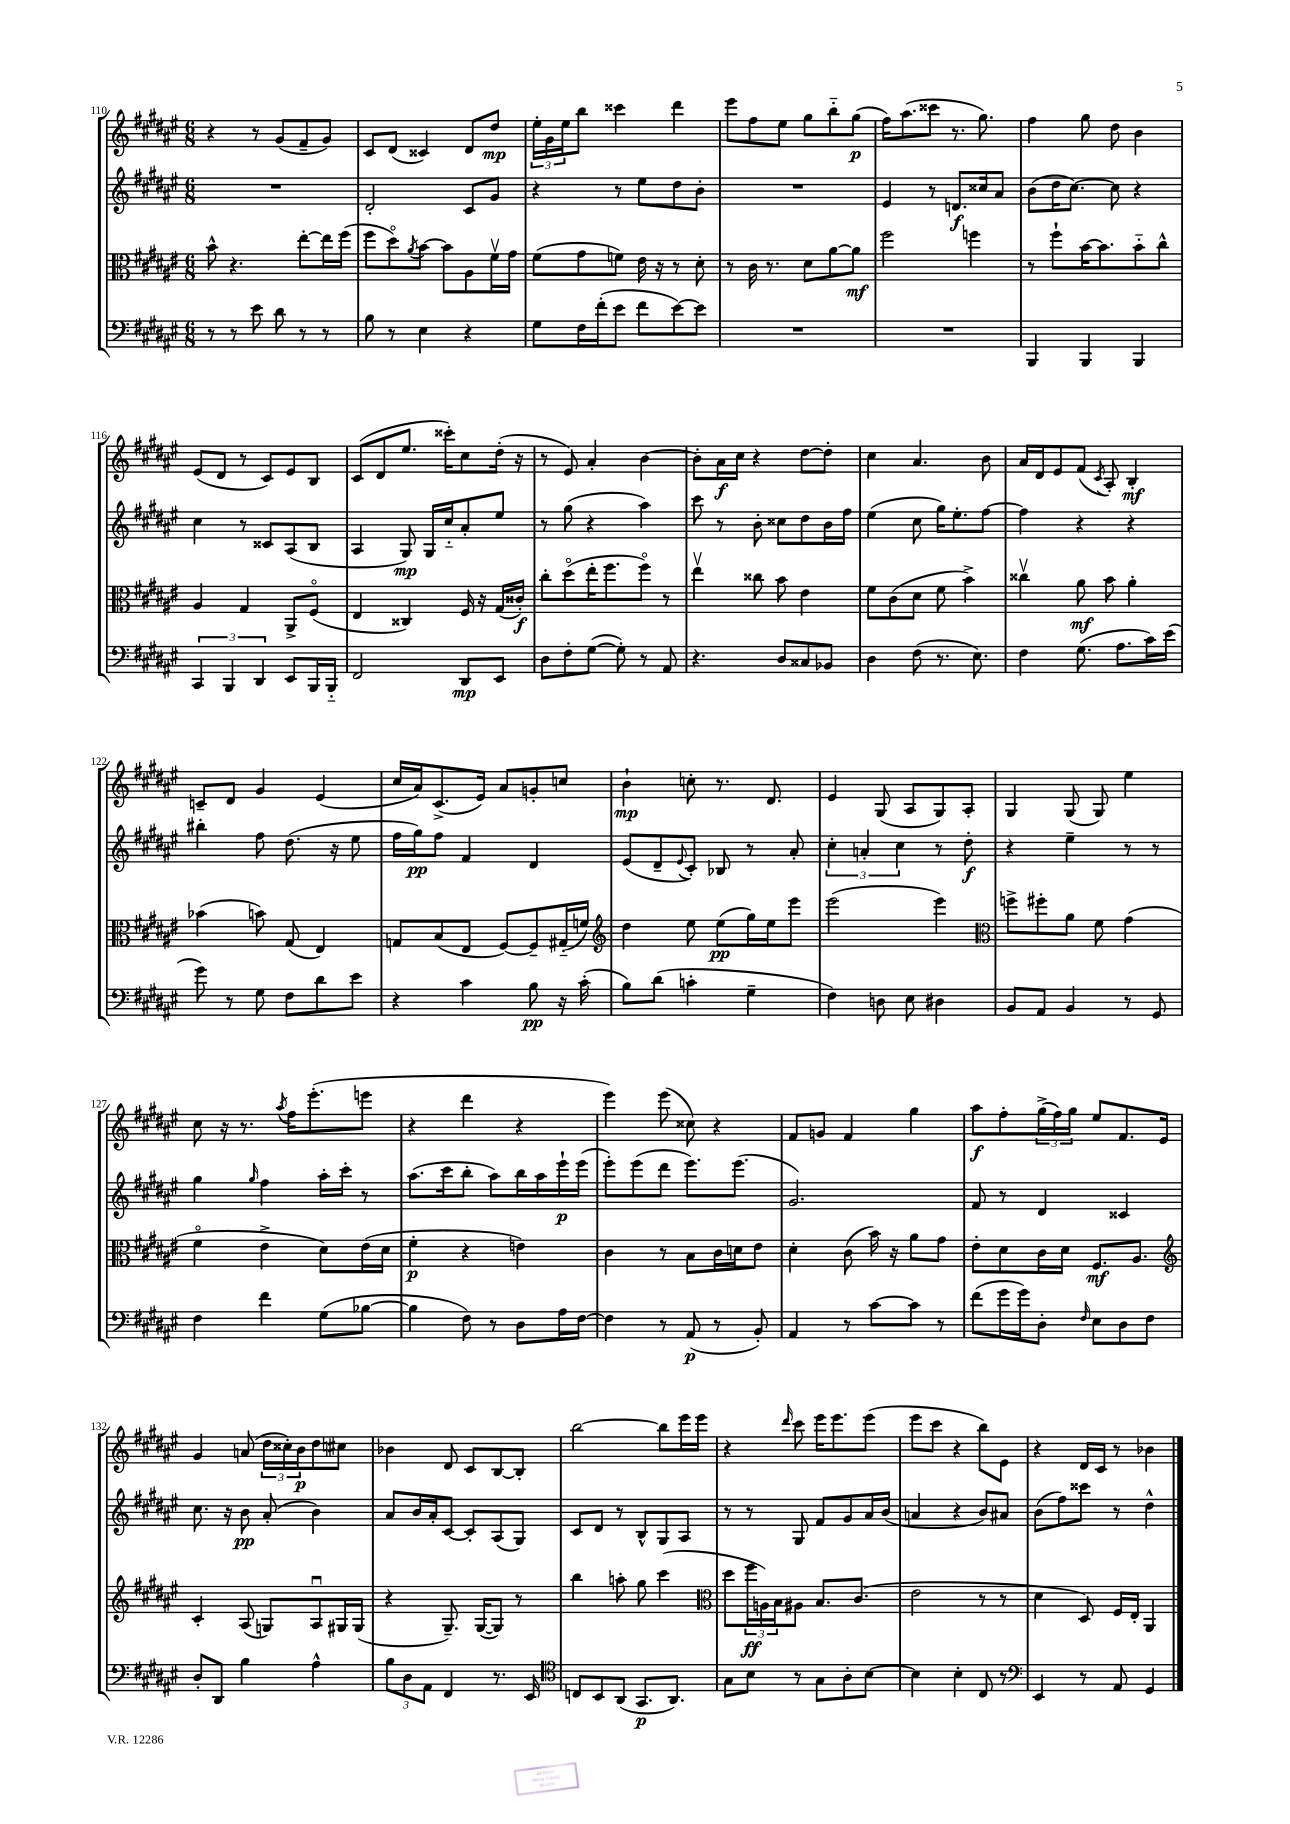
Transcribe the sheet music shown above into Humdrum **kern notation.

**kern	**dynam	**kern	**dynam	**kern	**dynam	**kern	**dynam
*part4	*part4	*part3	*part3	*part2	*part2	*part1	*part1
*staff4	*staff4	*staff3	*staff3	*staff2	*staff2	*staff1	*staff1
*clefF4	*	*clefC3	*	*clefG2	*	*clefG2	*
*k[f#c#g#d#a#e#]	*	*k[f#c#g#d#a#e#]	*	*k[f#c#g#d#a#e#]	*	*k[f#c#g#d#a#e#]	*
*M6/8	*	*M6/8	*	*M6/8	*	*M6/8	*
=110	=110	=110	=110	=110	=110	=110	=110
8r	.	8b^^\	.	2.r	.	4r	.
8r	.	4.r	.	.	.	.	.
8e#\	.	.	.	.	.	8r	.
8d#\	.	.	.	.	.	(8g#/L	.
8r	.	[8ee#'\L	.	.	.	8f#~/	.
8r	.	16ee#\L]	.	.	.	8g#/J)	.
.	.	(16ff#\JJ	.	.	.	.	.
=111	=111	=111	=111	=111	=111	=111	=111
8B\	.	8ff#\L	.	2d#'/	.	8c#/L	.
8r	.	8dd#\)	.	.	.	(8d#/J	.
.	.	8qa#/	.	.	.	.	.
4E#\	.	[8b\J	.	.	.	4c##X/)	.
.	.	8b\L]	.	.	.	.	.
4r	.	8A#\	.	8c#/L	.	8d#/L	.
.	.	16f#v\L	.	8g#/J	.	8dd#/J	mp
.	.	16g#\JJ	.	.	.	.	.
=112	=112	=112	=112	=112	=112	=112	=112
8G#\L	.	(8f#\L	.	4r	.	24ee#'\LL	.
.	.	.	.	.	.	24g#\	.
.	.	.	.	.	.	24ee#\J	.
16F#\L	.	8g#\	.	.	.	8bb\J	.
(16f#'\J	.	.	.	.	.	.	.
8e#\J	.	8fn\J)	.	8r	.	4ccc##X\	.
8f#\L	.	16e#\	.	8ee#\L	.	.	.
.	.	16r	.	.	.	.	.
[8e#\)	.	8r	.	8dd#\	.	4ddd#\	.
8e#\J]	.	8d#'\	.	8b'\J	.	.	.
=113	=113	=113	=113	=113	=113	=113	=113
2.r	.	8r	.	2.r	.	8eee#\L	.
.	.	16c#\	.	.	.	8ff#\	.
.	.	8.r	.	.	.	.	.
.	.	.	.	.	.	8ee#\J	.
.	.	8d#\L	.	.	.	8gg#\L	.
.	.	[8a#\	.	.	.	8bb\	.
.	.	8a#\J]	mf	.	.	(8gg#\J	p
=114	=114	=114	=114	=114	=114	=114	=114
2.r	.	2ff#\	.	4e#/	.	16ff#\KL)	.
.	.	.	.	.	.	(8.aa#\	.
.	.	.	.	8r	.	8ccc##X\J	.
.	.	.	.	8.dn/L	f	8.r	.
.	.	4ffn\	.	.	.	.	.
.	.	.	.	16cc##X/k	.	8.gg#\)	.
.	.	.	.	8a#/J	.	.	.
=115	=115	=115	=115	=115	=115	=115	=115
4BBB/	.	8r	.	(8b\L	.	4ff#\	.
.	.	8ff#`\L	.	16dd#\K	.	.	.
.	.	.	.	[8.cc#\J)	.	.	.
4BBB/	.	[16b\K	.	.	.	8gg#\	.
.	.	8.b\]	.	.	.	.	.
.	.	.	.	8cc#\]	.	8dd#\	.
4BBB/	.	8b\	.	4r	.	4b\	.
.	.	8cc#^^\J	.	.	.	.	.
!!LO:LB:g=z
=116	=116	=116	=116	=116	=116	=116	=116
6CC#/	.	4A#/	.	4cc#\	.	(8e#/L	.
.	.	.	.	.	.	8d#/J	.
6BBB/	.	.	.	.	.	.	.
.	.	4G#/	.	8r	.	8r	.
6DD#/	.	.	.	.	.	.	.
.	.	.	.	8c##X/L	.	8c#/L)	.
8EE#/L	.	8AA#^/L	.	(8A#/	.	8e#/	.
16BBB/L	.	(8F#/J	.	8B/J	.	8B/J	.
16BBB/JJ	.	.	.	.	.	.	.
=117	=117	=117	=117	=117	=117	=117	=117
2FF#/	.	4E#/	.	4A#/	.	(8c#/L	.
.	.	.	.	.	.	8d#/	.
.	.	4C##X/)	.	8G#/)	mp	8.ee#/J	.
.	.	.	.	16G#/LL	.	.	.
.	.	.	.	16cc#/J	.	16ccc##X'\KL)	.
8DD#/L	mp	16F#/	.	8a#'/	.	8cc#\	.
.	.	16r	.	.	.	.	.
8EE#/J	.	(16G#/LL	.	8ee#/J	.	(16dd#'\Jk	.
.	.	16c##X'/JJ)	f	.	.	16r	.
=118	=118	=118	=118	=118	=118	=118	=118
8D#\L	.	8cc#'\L	.	8r	.	8r	.
8F#'\	.	(8dd#\	.	(8gg#\	.	8e#/)	.
([8G#\J	.	16ee#'\K	.	4r	.	4a#'/	.
.	.	8.ff#\	.	.	.	.	.
8G#'\])	.	.	.	.	.	.	.
8r	.	8ff#\J)	.	4aa#\)	.	[4b\	.
8AA#/	.	8r	.	.	.	.	.
=119	=119	=119	=119	=119	=119	=119	=119
4.r	.	4ee#v\	.	8ccc#\	.	8b'\L]	.
.	.	.	.	8r	.	16a#\L	f
.	.	.	.	.	.	16cc#\JJ	.
.	.	8cc##X\	.	8b'\	.	4r	.
8D#/L	.	8b\	.	8cc##X\L	.	.	.
8C##X/	.	4e#\	.	8dd#\	.	[8dd#\L	.
8BB-X/J	.	.	.	16b\L	.	8dd#'\J]	.
.	.	.	.	16ff#\JJ	.	.	.
=120	=120	=120	=120	=120	=120	=120	=120
4D#\	.	8f#\L	.	(4ee#\	.	4cc#\	.
.	.	(8c#\	.	.	.	.	.
(8F#\	.	8d#\J	.	8cc#\	.	4.a#/	.
8.r	.	8f#\	.	16gg#\KL)	.	.	.
.	.	.	.	8.ee#'\	.	.	.
.	.	4b^\)	.	.	.	.	.
8.E#\)	.	.	.	.	.	.	.
.	.	.	.	[8ff#\J	.	8b\	.
=121	=121	=121	=121	=121	=121	=121	=121
4F#\	.	4cc##Xv\	.	4ff#\]	.	16a#/LL	.
.	.	.	.	.	.	16d#/J	.
.	.	.	.	.	.	8e#/	.
(8.G#\	.	8a#\	mf	4r	.	(8f#/J	.
.	.	.	.	.	.	8qc#/	.
.	.	8b\	.	.	.	8A#'/)	.
8.A#\L	.	.	.	.	.	.	.
.	.	4a#'\	.	4r	.	4B'/	mf
16c#\L)	.	.	.	.	.	.	.
(16e#\JJ	.	.	.	.	.	.	.
!!LO:LB:g=z
=122	=122	=122	=122	=122	=122	=122	=122
8g#\)	.	(4b-X\	.	4bb#X'\	.	8cn~/L	.
8r	.	.	.	.	.	8d#/J	.
8G#\	.	8bn\)	.	8ff#\	.	4g#/	.
8F#\L	.	(8G#/	.	(8.dd#\	.	.	.
8d#\	.	4E#/)	.	.	.	(4e#/	.
.	.	.	.	16r	.	.	.
8e#\J	.	.	.	8ee#\	.	.	.
=123	=123	=123	=123	=123	=123	=123	=123
4r	.	8Gn/L	.	16ff#\LL	.	16cc#/LL	.
.	.	.	.	16gg#\J)	pp	16a#/J)	.
.	.	(8B/	.	8ff#\J	.	(8.c#^/	.
4c#\	.	8E#/J	.	4f#/	.	.	.
.	.	.	.	.	.	16e#/Jk)	.
.	.	[8F#/L)	.	.	.	8a#/L	.
8B\	pp	8F#~/]	.	4d#/	.	8gn'/	.
16r	.	(16G#X/L	.	.	.	8ccn/J	.
(16c#'\	.	16fn/JJ)	.	.	.	.	.
=124	=124	=124	=124	=124	=124	=124	=124
*	*	*clefG2	*	*	*	*	*
8B\L)	.	4dd#\	.	(8e#/L	.	4b`\	mp
(8d#\J	.	.	.	8d#~/	.	.	.
.	.	.	.	8qqe#/	.	.	.
4cn'\	.	8ee#\	.	8c#'/J)	.	8ccn'\	.
.	.	(8ee#\L	pp	8B-X/	.	8.r	.
4G#~\	.	16gg#\L)	.	8r	.	.	.
.	.	16ee#\J	.	.	.	8.d#/	.
.	.	8eee#\J	.	8a#'/	.	.	.
=125	=125	=125	=125	=125	=125	=125	=125
4F#\)	.	(2eee#\	.	6cc#'\	.	4e#/	.
.	.	.	.	6an'/	.	.	.
8Dn\	.	.	.	.	.	(8G#/	.
.	.	.	.	6cc#\	.	.	.
8E#\	.	.	.	.	.	8A#/L	.
4D#X\	.	4eee#\)	.	8r	.	8G#/)	.
.	.	.	.	8dd#'\	f	8A#'/J	.
=126	=126	=126	=126	=126	=126	=126	=126
*	*	*clefC3	*	*	*	*	*
8BB/L	.	8ffn^\L	.	4r	.	4G#/	.
8AA#/J	.	8ff#X'\	.	.	.	.	.
4BB/	.	8a#\J	.	4ee#~\	.	(8G#/	.
.	.	8f#\	.	.	.	8G#/)	.
8r	.	(4g#\	.	8r	.	4ee#\	.
8GG#/	.	.	.	8r	.	.	.
!!LO:LB:g=z
=127	=127	=127	=127	=127	=127	=127	=127
4F#\	.	4f#\	.	4gg#\	.	8cc#\	.
.	.	.	.	.	.	16r	.
.	.	.	.	.	.	8.r	.
.	.	.	.	16qqgg#/	.	.	.
4f#\	.	4e#^\	.	4ff#\	.	.	.
.	.	.	.	.	.	8qaa#/	.
.	.	.	.	.	.	16ff#\KL	.
.	.	.	.	.	.	(8.eee#'\	.
(8G#\L	.	8d#\L)	.	16aa#'\LL	.	.	.
.	.	.	.	16ccc#'\JJ	.	.	.
[8B-X\J	.	(16e#\L	.	8r	.	8eeen\J	.
.	.	16d#\JJ	.	.	.	.	.
=128	=128	=128	=128	=128	=128	=128	=128
4B-\]	.	4f#'\	p	(8.aa#\L	.	4r	.
.	.	.	.	16ccc#\k	.	.	.
8F#\)	.	4r	.	8bb'\J	.	4ddd#\	.
8r	.	.	.	8aa#\L)	.	.	.
8D#\L	.	4en\)	.	16bb\L	.	4r	.
.	.	.	.	16aa#\	.	.	.
16A#\L	.	.	.	16eee#`\	p	.	.
[16F#\JJ	.	.	.	(16eee#\JJ	.	.	.
=129	=129	=129	=129	=129	=129	=129	=129
4F#\]	.	4c#\	.	8eee#'\L)	.	4eee#\)	.
.	.	.	.	(8eee#\	.	.	.
8r	.	8r	.	8ddd#\J	.	(8eee#\	.
(8AA#/	p	8B\L	.	8.eee#\L)	.	8cc##X\)	.
8r	.	16c#\L	.	.	.	4r	.
.	.	16dn\J	.	(8.eee#\J	.	.	.
8BB'/)	.	8e#\J	.	.	.	.	.
=130	=130	=130	=130	=130	=130	=130	=130
4AA#/	.	4d#'\	.	2.g#/)	.	8f#/L	.
.	.	.	.	.	.	8gn/J	.
8r	.	(8c#\	.	.	.	4f#/	.
[8c#\L	.	16b\)	.	.	.	.	.
.	.	16r	.	.	.	.	.
8c#\J]	.	8a#\L	.	.	.	4gg#\	.
8r	.	8g#\J	.	.	.	.	.
=131	=131	=131	=131	=131	=131	=131	=131
(8f#\L	.	8e#'\L	.	8f#/	.	8aa#\L	f
16g#\L	.	8d#\	.	8r	.	8ff#'\	.
16g#\J)	.	.	.	.	.	.	.
8D#'\J	.	16c#\L	.	4d#/	.	(24gg#^\L	.
.	.	.	.	.	.	24ff#\)	.
.	.	16d#\JJ	.	.	.	.	.
.	.	.	.	.	.	24gg#\JJ	.
16qqF#/	.	.	.	.	.	.	.
8E#\L	.	8.F#/L	mf	.	.	8ee#/L	.
8D#\	.	.	.	4c##X/	.	8.f#/	.
.	.	8.A#/J	.	.	.	.	.
8F#\J	.	.	.	.	.	.	.
.	.	.	.	.	.	16e#/Jk	.
!!LO:LB:g=z
=132	=132	=132	=132	=132	=132	=132	=132
*	*	*clefG2	*	*	*	*	*
8D#'/L	.	4c#'/	.	8.cc#\	.	4g#/	.
8DD#/J	.	.	.	.	.	.	.
.	.	.	.	16r	.	.	.
4B\	.	(8A#/	.	8b\	pp	(8an/	.
.	.	8Gn/L)	.	(8a#'/	.	24dd#\LL	.
.	.	.	.	.	.	24cc##X'\)	.
.	.	.	.	.	.	24b\J	p
4A#^^\	.	8A#u/	.	4b\)	.	8dd#\	.
.	.	16G#X/L	.	.	.	8cc#X\J	.
.	.	(16G#/JJ	.	.	.	.	.
=133	=133	=133	=133	=133	=133	=133	=133
12B\L	.	4r	.	8a#/L	.	4b-X\	.
12D#\	.	.	.	.	.	.	.
.	.	.	.	16b/L	.	.	.
12AA#\J	.	.	.	.	.	.	.
.	.	.	.	16a#'/J	.	.	.
4FF#/	.	8.G#~/)	.	[8c#/J	.	8d#/	.
.	.	.	.	8c#'/L]	.	8c#/L	.
.	.	([16G#/KL	.	.	.	.	.
8.r	.	8G#/J])	.	(8A#/	.	[8B/	.
.	.	8r	.	8G#/J)	.	8B'/J]	.
16EE#/	.	.	.	.	.	.	.
=134	=134	=134	=134	=134	=134	=134	=134
*clefC4	*	*	*	*	*	*	*
8Cn/L	.	4bb\	.	8c#/L	.	[2bb\	.
8BB/	.	.	.	8d#/J	.	.	.
(8AA#/J	.	8aan'\	.	8r	.	.	.
8.GG#/L	p	8gg#\	.	8B^^/L	.	.	.
.	.	(4ccc#\	.	8G#/	.	8bb\L]	.
8.AA#/J)	.	.	.	.	.	.	.
.	.	.	.	8A#/J	.	16eee#\L	.
.	.	.	.	.	.	16eee#\JJ	.
=135	=135	=135	=135	=135	=135	=135	=135
*	*	*clefC3	*	*	*	*	*
8G#\L	.	8dd#\L	.	8r	.	4r	.
8B\J	.	24ff#\L	ff	8r	.	.	.
.	.	24An\)	.	.	.	.	.
.	.	24B\J	.	.	.	.	.
.	.	.	.	.	.	16qqddd#/	.
8r	.	8A#X\J	.	8G#/	.	8ccc#\	.
8G#\L	.	8.B/L	.	8f#/L	.	16eee#\KL	.
.	.	.	.	.	.	8.eee#\	.
8A#'\	.	.	.	8g#/	.	.	.
.	.	(8.c#/J	.	.	.	.	.
[8B\J	.	.	.	16a#/L	.	(8eee#\J	.
.	.	.	.	(16b/JJ	.	.	.
=136	=136	=136	=136	=136	=136	=136	=136
4B\]	.	2e#\	.	4an/	.	8eee#\L	.
.	.	.	.	.	.	8ccc#\J	.
4B'\	.	.	.	4r	.	4r	.
8C#/	.	8r	.	8b/L)	.	8bb\L)	.
8r	.	8r	.	8a#X/J	.	8e#\J	.
=137	=137	=137	=137	=137	=137	=137	=137
*clefF4	*	*	*	*	*	*	*
4EE#/	.	4d#\	.	(8b\L	.	4r	.
.	.	.	.	8ff#\)	.	.	.
8r	.	8D#/)	.	8ccc##X\J	.	16d#/LL	.
.	.	.	.	.	.	16c#/JJ	.
8AA#/	.	16F#/LL	.	8r	.	8r	.
.	.	16E#'/JJ	.	.	.	.	.
4GG#/	.	4AA#/	.	4dd#^^\	.	4b-X\	.
==	==	==	==	==	==	==	==
*-	*-	*-	*-	*-	*-	*-	*-
